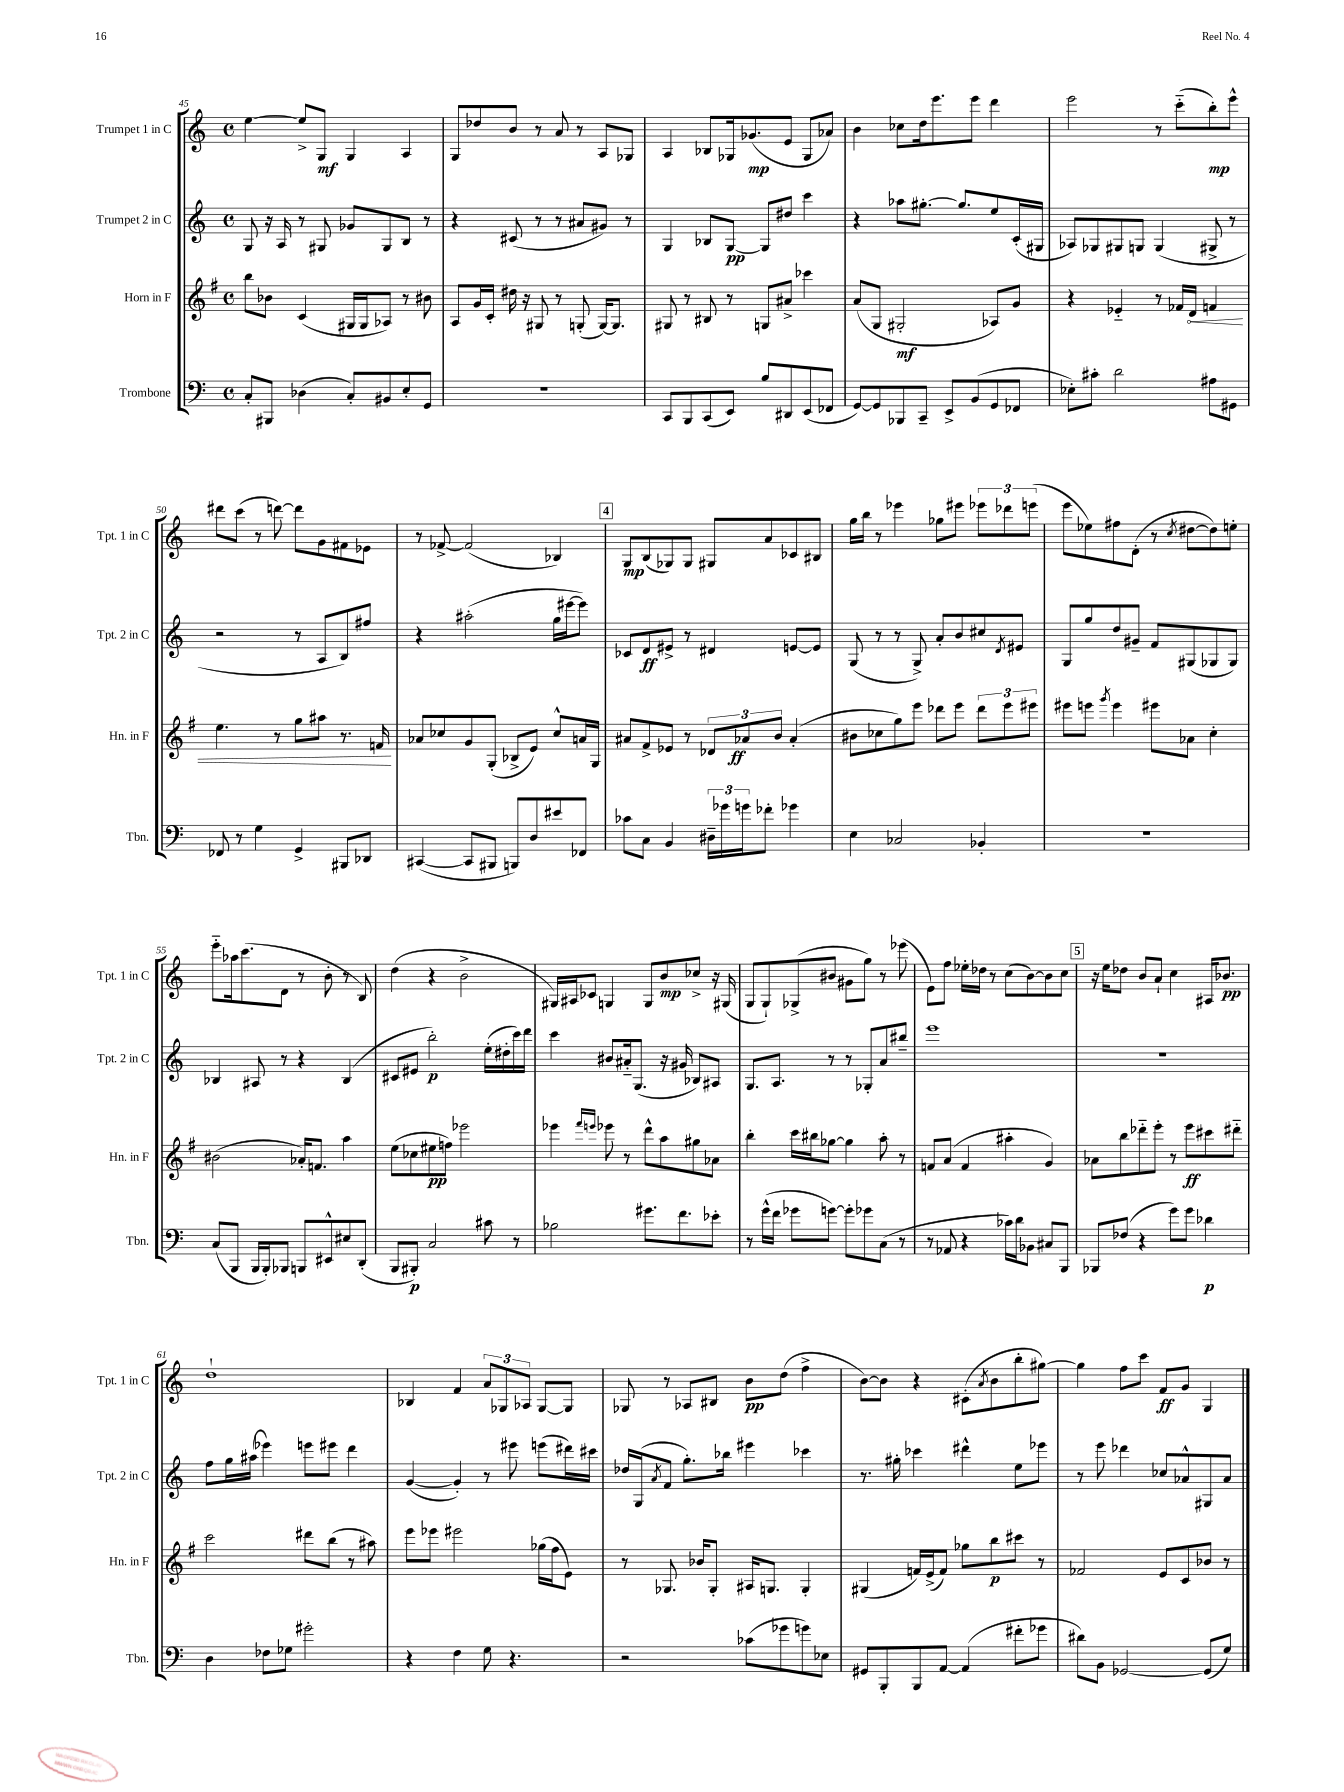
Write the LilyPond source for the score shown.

<<
\new StaffGroup <<
\new Staff = "s0" \with { instrumentName = "Trumpet 1 in C" shortInstrumentName = "Tpt. 1 in C" } {
    \clef treble \key c \major \defaultTimeSignature \time 4/4
    e''4~ e''8-> g8\mf g4 a4 |
    g8 des''8 b'8 r8 a'8 r8 a8 ges8 |
    a4 bes8 ges16 ges'8.\mp( e'8 ges8 aes'8) |
    b'4 ces''8 d''16 e'''8. e'''8 d'''4 |
    e'''2 r8 c'''8-_( b''8-.\mp) e'''8-^ |
    dis'''8 c'''8( r8 d'''8~) d'''8 g'8 fis'8 ees'8 |
    r8 fes'8~-> fes'2( bes4) |
    \mark \markup { \box "4" } g8\mp b8( ges8) ges8 gis8 a'8 ces'8 bis8 |
    g''16 b''16 r8 ees'''4 ges''8 eis'''8 \tuplet 3/2 { ees'''8 des'''8 e'''8( } |
    e'''8 ees''8) fis''8 d'8-.( r8 \acciaccatura { c''8 } dis''8~ dis''8) e''8-. |
    e'''8-_ aes''16 c'''8.( d'8 r8 b'8-. r8 b8) |
    d''4( r4 b'2-> |
    gis16) ais16 ces'8 g4 g8 b'8\mp ces''8-> r16 gis16( |
    g8 g8-!) ges8->( bis'8 gis'8 g''8) r8 ees'''8( |
    e'8) f''8 ees''16-. des''16 r8 c''8( b'8~) b'8 c''8 |
    \mark \markup { \box "5" } r16 e''16 des''8 b'8 a'8-! c''4 ais16 bes'8.\pp |
    d''1-! |
    bes4 f'4 \tuplet 3/2 { a'8 ges8 aes8 } ges8~ ges8 |
    ges8 r8 aes8 bis8 b'8\pp d''8( f''4-> |
    b'8~) b'8 r4 cis'8-.( \acciaccatura { a'8 } b'8 b''8-. gis''8~) |
    gis''4 f''8 c'''8 f'8\ff g'8 g4 \bar "|." |
}
\new Staff = "s1" \with { instrumentName = "Trumpet 2 in C" shortInstrumentName = "Tpt. 2 in C" } {
    \clef treble \key c \major \defaultTimeSignature \time 4/4
    g8 r16 a16 r8 gis8 ges'8 gis8 b8 r8 |
    r4 cis'8( r8 r8 ais'8 gis'8) r8 |
    g4 bes8 g8~\pp g8 dis''8 c'''4 |
    r4 aes''8 gis''8.~-. gis''8. e''8 c'16-.( gis16 |
    aes8) ges8 gis8 g8 g4( gis8-> r8 |
    r2 r8 a8 b8) fis''8 |
    r4 ais''2-.( g''16 eis'''16~ eis'''8) |
    \mark \markup { \box "4" } ces'8 d'8\ff eis'8-> r8 dis'4 e'8~ e'8 |
    g8( r8 r8 g8->) a'8-. b'8 cis''8 \acciaccatura { d'8 } eis'8 |
    g8 g''8 d''8 gis'8-- f'8 gis8( ges8 ges8) |
    bes4 ais8 r8 r4 bes4( |
    cis'8 eis'8 b''2-.\p) e''16-.( dis''16-. c'''16) d'''16 |
    c'''4 bis'8 ais'16-_ g8.( r16 gis'16 bes8) ais8 |
    g8. a8. r8 r8 ges8-. a'8 bis''8-- |
    e'''1 |
    \mark \markup { \box "5" } R1 |
    f''8 g''16 ais''16( ees'''4) e'''8 eis'''8 d'''4 |
    g'4~( g'4-.) r8 eis'''8 e'''8( dis'''16) cis'''16 |
    des''16 g16( \acciaccatura { a'8 } f'8 g''8.-.) bes''16 eis'''4 ces'''4 |
    r8. gis''16-. ces'''4 dis'''4-^ e''8 ees'''8 |
    r8 e'''8 des'''4 ces''8 aes'8-^ gis8 aes'8 \bar "|." |
}
\new Staff = "s2" \with { instrumentName = "Horn in F" shortInstrumentName = "Hn. in F" } {
    \clef treble \key g \major \defaultTimeSignature \time 4/4
    b''8 bes'8 c'4( gis16 gis16 aes8) r8 bis'8 |
    a8 g'16 c'16-. dis''16 r16 gis8 r8 g8-.( g16~) g8. |
    gis8 r8 bis8 r8 g8 ais'8-> ces'''4 |
    a'8( g8 gis2-.\mf aes8) g'8 |
    r4 ees'4-_ r8 fes'16 \once \override Hairpin.circled-tip = ##t d'16\< f'4 |
    e''4. r8 g''8 ais''8 r8. f'16\! |
    aes'8 ces''8 g'8 g8-.( bes8-> e'8) ces''8-^ a'16 g16 |
    \mark \markup { \box "4" } ais'8 fis'8-> ees'8 r8 \tuplet 3/2 { des'8 aes'8\ff b'8 } aes'4-.( |
    bis'8 ces''8 g''8) e'''8 des'''8 e'''8 \tuplet 3/2 { des'''8 e'''8 eis'''8 } |
    eis'''8 e'''8 \acciaccatura { g'''8 } e'''4 eis'''8 aes'8 c''4-. |
    bis'2( aes'16-.) f'8. a''4 |
    e''8( ces''8 eis''8\pp f''8) ees'''2 |
    ees'''4 \grace { fis'''16 e'''16 } ees'''8 r8 d'''8-^ a''8 gis''8 aes'8 |
    b''4-. c'''16 bis''16 ges''8~ ges''4 a''8-. r8 |
    f'8 a'8( f'4 ais''4-. g'4) |
    \mark \markup { \box "5" } aes'8 b''8 des'''8-_ e'''8-. r8 e'''8\ff cis'''8 dis'''8-_ |
    c'''2 dis'''8 b''8( r8 ais''8) |
    e'''8 ees'''8 eis'''2 ges''16( fis''16 e'8) |
    r8 ges8. bes'16 ges8-. ais16 g8. g4-. |
    gis4( f'16) e'16->( f'8) ges''8 b''8\p cis'''8 r8 |
    fes'2 e'8 c'8 bes'8 r8 \bar "|." |
}
\new Staff = "s3" \with { instrumentName = "Trombone" shortInstrumentName = "Tbn." } {
    \clef bass \key c \major \defaultTimeSignature \time 4/4
    c8-. bis,,8 des4( c8-.) bis,8 e8-. g,8 |
    R1 |
    c,8 b,,8 c,8( e,8) b8 dis,8 e,8( fes,8 |
    g,8~) g,8 bes,,8 c,8-- e,8-> b,8( g,8 fes,8 |
    ees8-.) cis'8-. d'2 ais8 gis,8 |
    fes,8 r8 g4 g,4-> bis,,8 des,8 |
    cis,4~( cis,8 bis,,8 b,,8) d8 eis'8 fes,8 |
    \mark \markup { \box "4" } ces'8 c8 b,4 \tuplet 3/2 { dis16-- ges'16 g'16 } fes'8-. ges'4 |
    e4 ces2 bes,4-. |
    R1 |
    c8( b,,8 b,,16 b,,16-.) bes,,8 b,,8 eis,8-^ eis8 d,8-.( |
    b,,8 bis,,8-.\p) c2 cis'8 r8 |
    bes2 gis'8. f'8. ees'8-. |
    r8 g'16-^( f'16 ges'8 g'8~) g'8-. ges'8 c8( r8 |
    r8 aes,8 r4 ces'16) d'16 bes,8 cis8 b,,8 |
    \mark \markup { \box "5" } bes,,8 fes8( r4 g'8) g'8 des'4\p |
    d4 fes8 ges8 gis'2-. |
    r4 f4 g8 r4. |
    r2 ces'8( ges'8 g'8) ees8 |
    gis,8 b,,8-. b,,8 a,8~ a,4( fis'8-. ges'8 |
    dis'8) b,8 ges,2~ ges,8( g8) \bar "|." |
}
>>
>>
\layout { \context { \Score currentBarNumber = #45 } }
